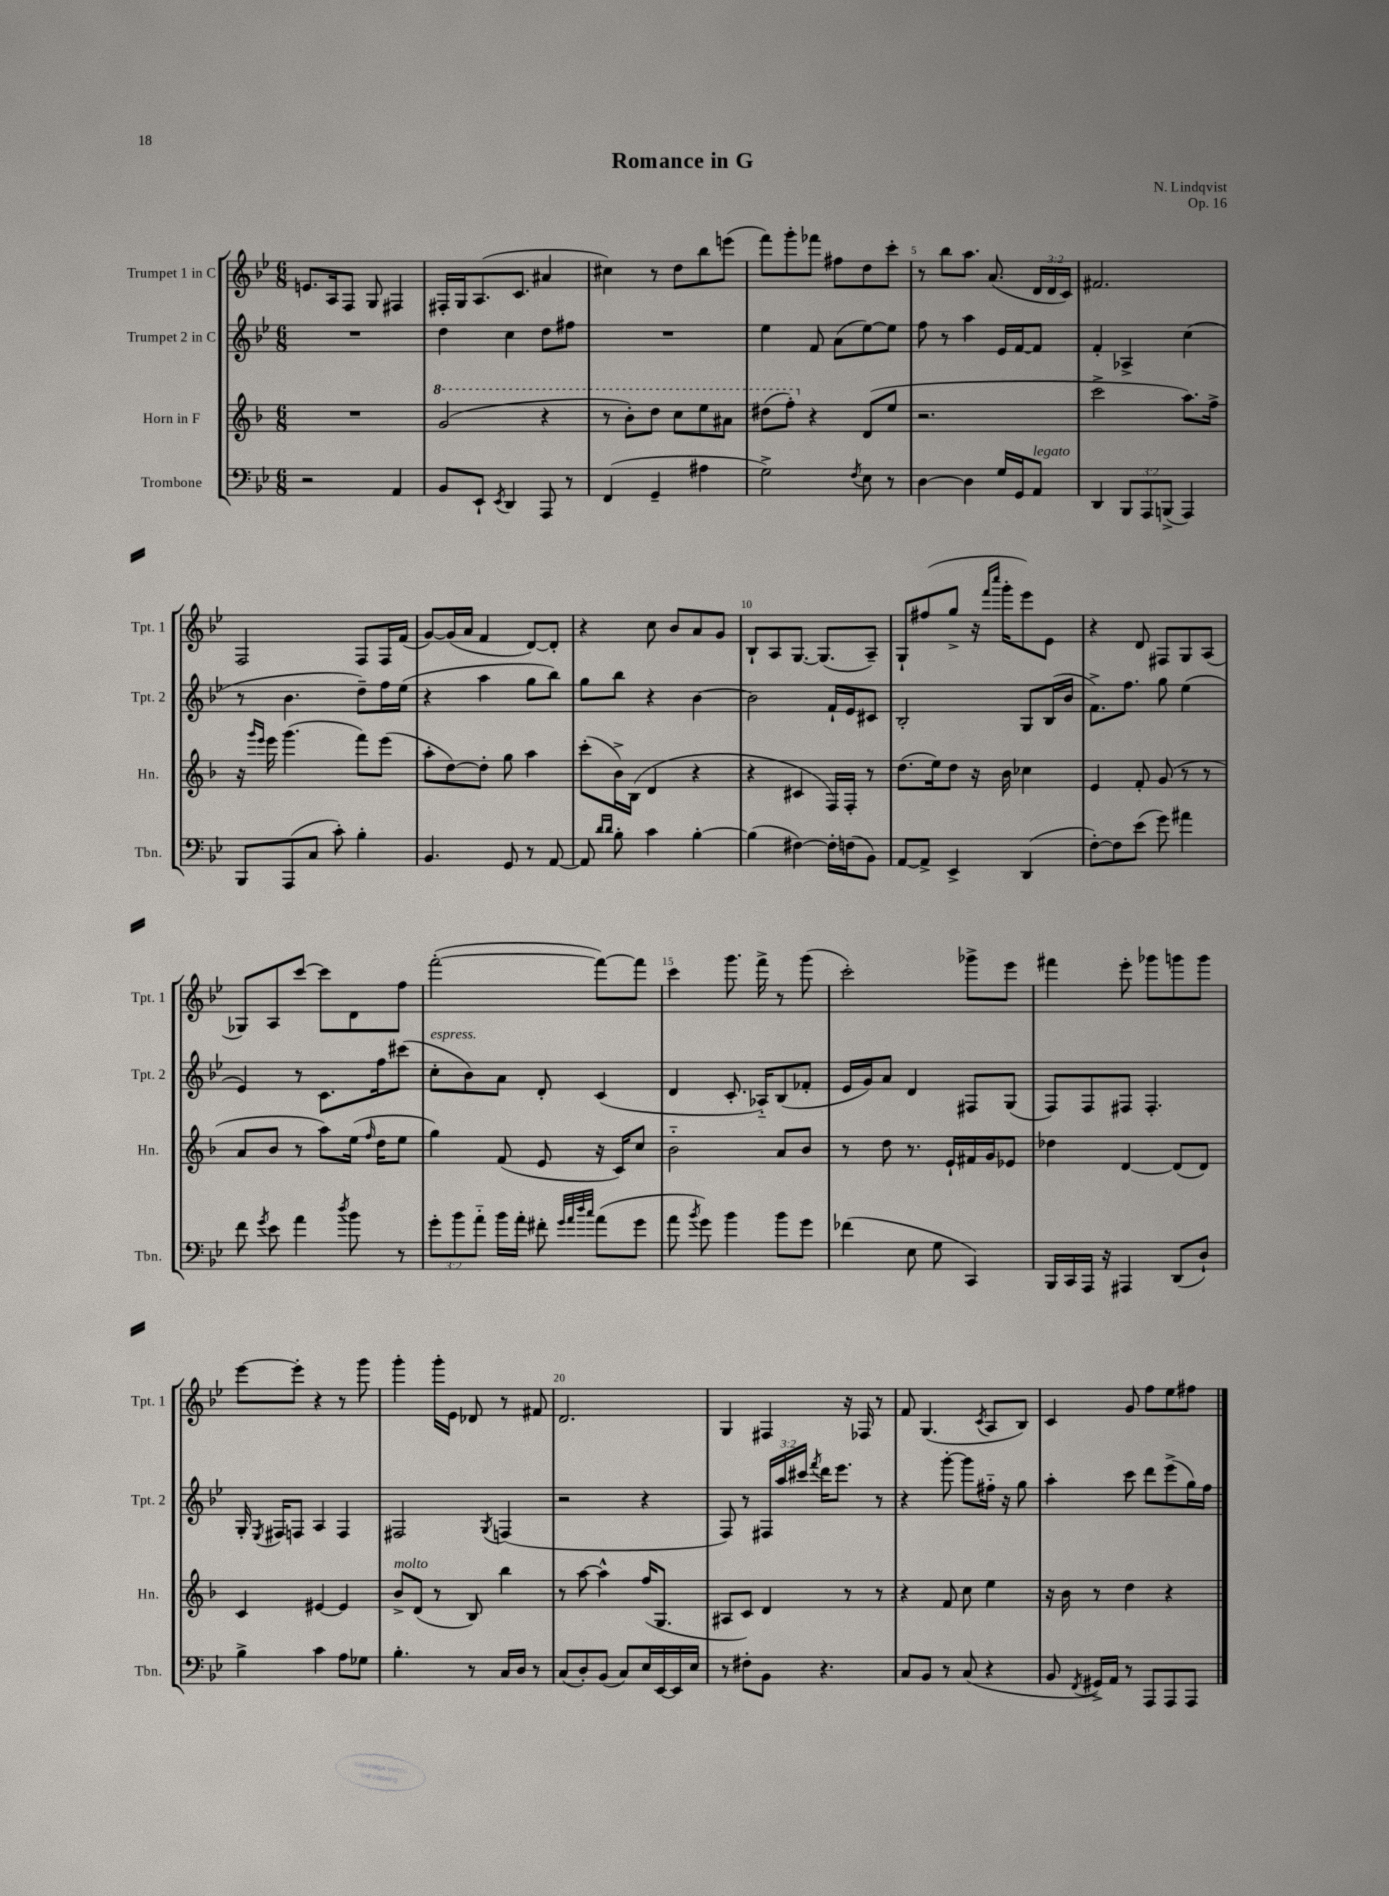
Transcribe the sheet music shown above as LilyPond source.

\header { title = "Romance in G" composer = "N. Lindqvist" opus = "Op. 16" }
<<
\new StaffGroup <<
\new Staff = "s0" \with { instrumentName = "Trumpet 1 in C" shortInstrumentName = "Tpt. 1" } {
    \clef treble \key bes \major \numericTimeSignature \time 6/8 \override Staff.TupletNumber.text = #tuplet-number::calc-fraction-text
    \autoBeamOff e'8.[ a16 f8] g8 fis4 |
    fis16[-. g16 a8.( c'8.] ais'4 |
    cis''4) r8 d''8[ bes''8 e'''8]( |
    f'''8[) g'''8-. fes'''8] fis''8[ d''8 c'''8]-. |
    r8 bes''8[ a''8.] a'8.( \tuplet 3/2 { d'16[ d'16 c'16]) } |
    fis'2. |
    f2 f8[ f16 f'16]( |
    g'8[~) g'16( a'16] f'4 d'8[~) d'8]-. |
    r4 c''8 bes'8[ a'8 g'8] |
    bes8[-! a8 g8.]~ g8.[( a8]--) |
    g8[-! fis''8( g''8]-> r16 \grace { f'''16[ c''''16] } g'''16[-. ees'''8) ees'8] |
    r4 d'8 fis8[ g8 a8]( |
    ges8[) a8 c'''8]~ c'''8[ d'8 f''8] |
    f'''2~-.( f'''8[~) f'''8] |
    c'''4 g'''8. f'''16-> r8 g'''8( |
    c'''2-.) ges'''8[-> ees'''8] |
    fis'''4 ees'''8-. ges'''8[ g'''8 g'''8] |
    ees'''8[~ ees'''8]-. r4 r8 g'''8 |
    g'''4-. g'''16[-. ees'16] des'8 r8 fis'8 |
    d'2. |
    g4 fis4 r16 fes16 r8 |
    f'8 g4.( \acciaccatura { c'8 } a8[ bes8]) |
    c'4 g'8 f''8[ ees''8 fis''8] \bar "|." |
}
\new Staff = "s1" \with { instrumentName = "Trumpet 2 in C" shortInstrumentName = "Tpt. 2" } {
    \clef treble \key bes \major \numericTimeSignature \time 6/8 \override Staff.TupletNumber.text = #tuplet-number::calc-fraction-text
    \autoBeamOff R2. |
    d''4 c''4 d''8[ fis''8] |
    R2. |
    ees''4 f'8 a'8[( ees''8~) ees''8] |
    f''8 r8 a''4 ees'16[ f'16~ f'8] |
    f'4-. aes4-> c''4( |
    r8 bes'4. d''8[--) f''16 ees''16]( |
    r4 a''4 g''8[ bes''8]) |
    g''8[ bes''8] r4 bes'4~ |
    bes'2 f'16[-! ees'16 cis'8] |
    bes2-. g8[ bes16( bes'16] |
    f'8.[->) f''8.] g''8 ees''4( |
    ees'4) r8 c'8.[ f''16 cis'''8]( |
    c''8[-.^\markup { \italic "espress." } bes'8) a'8] d'8-. c'4( |
    d'4 c'8.-. aes16[-_) bes8( fes'8]-. |
    ees'16[ g'16) a'8] d'4 fis8[ g8]( |
    f8[) f8 fis8] fis4.-. |
    g16-. \acciaccatura { ees8 } fis16[ f8] a4 f4 |
    fis2 \acciaccatura { g8 } f4( |
    r2 r4 |
    f8) r8 \tuplet 3/2 { fis16[ a''16 cis'''16] } \acciaccatura { f'''8 } d'''16[ ees'''8.] r8 |
    r4 g'''8~-. g'''8[ fis''16]-_ r16 g''8 |
    a''4-. c'''8 d'''8[ ees'''8->( g''16) f''16] \bar "|." |
}
\new Staff = "s2" \with { instrumentName = "Horn in F" shortInstrumentName = "Hn." } {
    \clef treble \key f \major \numericTimeSignature \time 6/8
    \autoBeamOff R2. |
    \ottava #1 g''2( r4 |
    r8 bes''8[-.) d'''8] c'''8[ e'''8 ais''8] |
    dis'''8[( f'''8]-.) \ottava #0 r4 d'8[( e''8] |
    r2. |
    c'''2-> a''8.[) f''16]-> |
    r16 \grace { g'''16[ e'''16] } e'''16 g'''4.( f'''8[) e'''8]( |
    a''8[-. d''8~) d''8]-. g''8 a''4 |
    c'''8[-.( bes'16->) bes16]( d'4 r4 |
    r4 cis'4 f16[) f16]-. r8 |
    d''8.[( e''16) d''8] r16 bes'16 ces''4 |
    e'4 f'8-. g'8( r8 r8 |
    a'8[ bes'8] r8 a''8[) e''16]( \grace { f''16 } d''16[ e''8] |
    g''4) f'8( e'8 r16 c'16[) c''8] |
    bes'2-_ a'8[ bes'8] |
    r8 d''8 r8. e'16[-! fis'16 g'16 ees'8] |
    des''4 d'4~ d'8[( d'8]) |
    c'4 eis'4~ eis'4 |
    bes'8[->^\markup { \italic "molto" } d'8]( r8 bes8) bes''4 |
    r8 a''8~ a''4-^ f''16[( g8.] |
    ais8[ c'8]) d'4 r8 r8 |
    r4 f'8 c''8 e''4 |
    r16 bes'16 r8 d''4 r4 \bar "|." |
}
\new Staff = "s3" \with { instrumentName = "Trombone" shortInstrumentName = "Tbn." } {
    \clef bass \key bes \major \numericTimeSignature \time 6/8 \override Staff.TupletNumber.text = #tuplet-number::calc-fraction-text
    \autoBeamOff r2 a,4 |
    bes,8[ ees,8]-! \acciaccatura { ees,8 } d,4 a,,8 r8 |
    f,4( g,4-- ais4 |
    g2->) \acciaccatura { f8 } ees8 r8 |
    d4~ d4 g16[ g,16 a,8]^\markup { \italic "legato" } |
    d,4 \tuplet 3/2 { bes,,8[ a,,8 b,,8]->( } a,,4) |
    bes,,8[ a,,8( c8] c'8-.) bes4-. |
    bes,4. g,8 r8 a,8~ |
    a,8 \grace { d'16[ d'16] } bes8-. c'4 bes4~-. |
    bes4( fis4~) fis16[-. f16( bes,8]) |
    a,8[~ a,8]-> ees,4-> d,4( |
    f8[~-.) f8 ees'8]( g'8) ais'4 |
    f'8 \acciaccatura { g'8 } ees'8 a'4 \acciaccatura { d''8 } bes'8 r8 |
    \tuplet 3/2 { g'8[-. bes'8 a'8]-_ } bes'16[ a'16]-. fis'8-. \grace { g'32[ a'32 d''32 c''32] } a'8[( g'8] |
    a'8 \acciaccatura { bes'8 } g'8) bes'4 bes'8[ g'8] |
    fes'4( ees8 g8 c,4) |
    bes,,16[ c,16 a,,16] r16 ais,,4 d,8[( d8]-!) |
    bes4-> c'4 a8[ ges8] |
    bes4.-. r8 c16[ d16] r8 |
    c8[( d8-.) bes,8]( c8[) ees16 ees,16~ ees,16 ees16] |
    r8 fis8[-. bes,8] r4. |
    c8[ bes,8] r8 c8( r4 |
    bes,8 \acciaccatura { f,8 } gis,16[->) a,16] r8 a,,8[ a,,8 a,,8] \bar "|." |
}
>>
>>
\layout { \context { \Score \override BarNumber.break-visibility = ##(#f #t #t) barNumberVisibility = #(every-nth-bar-number-visible 5) } }
